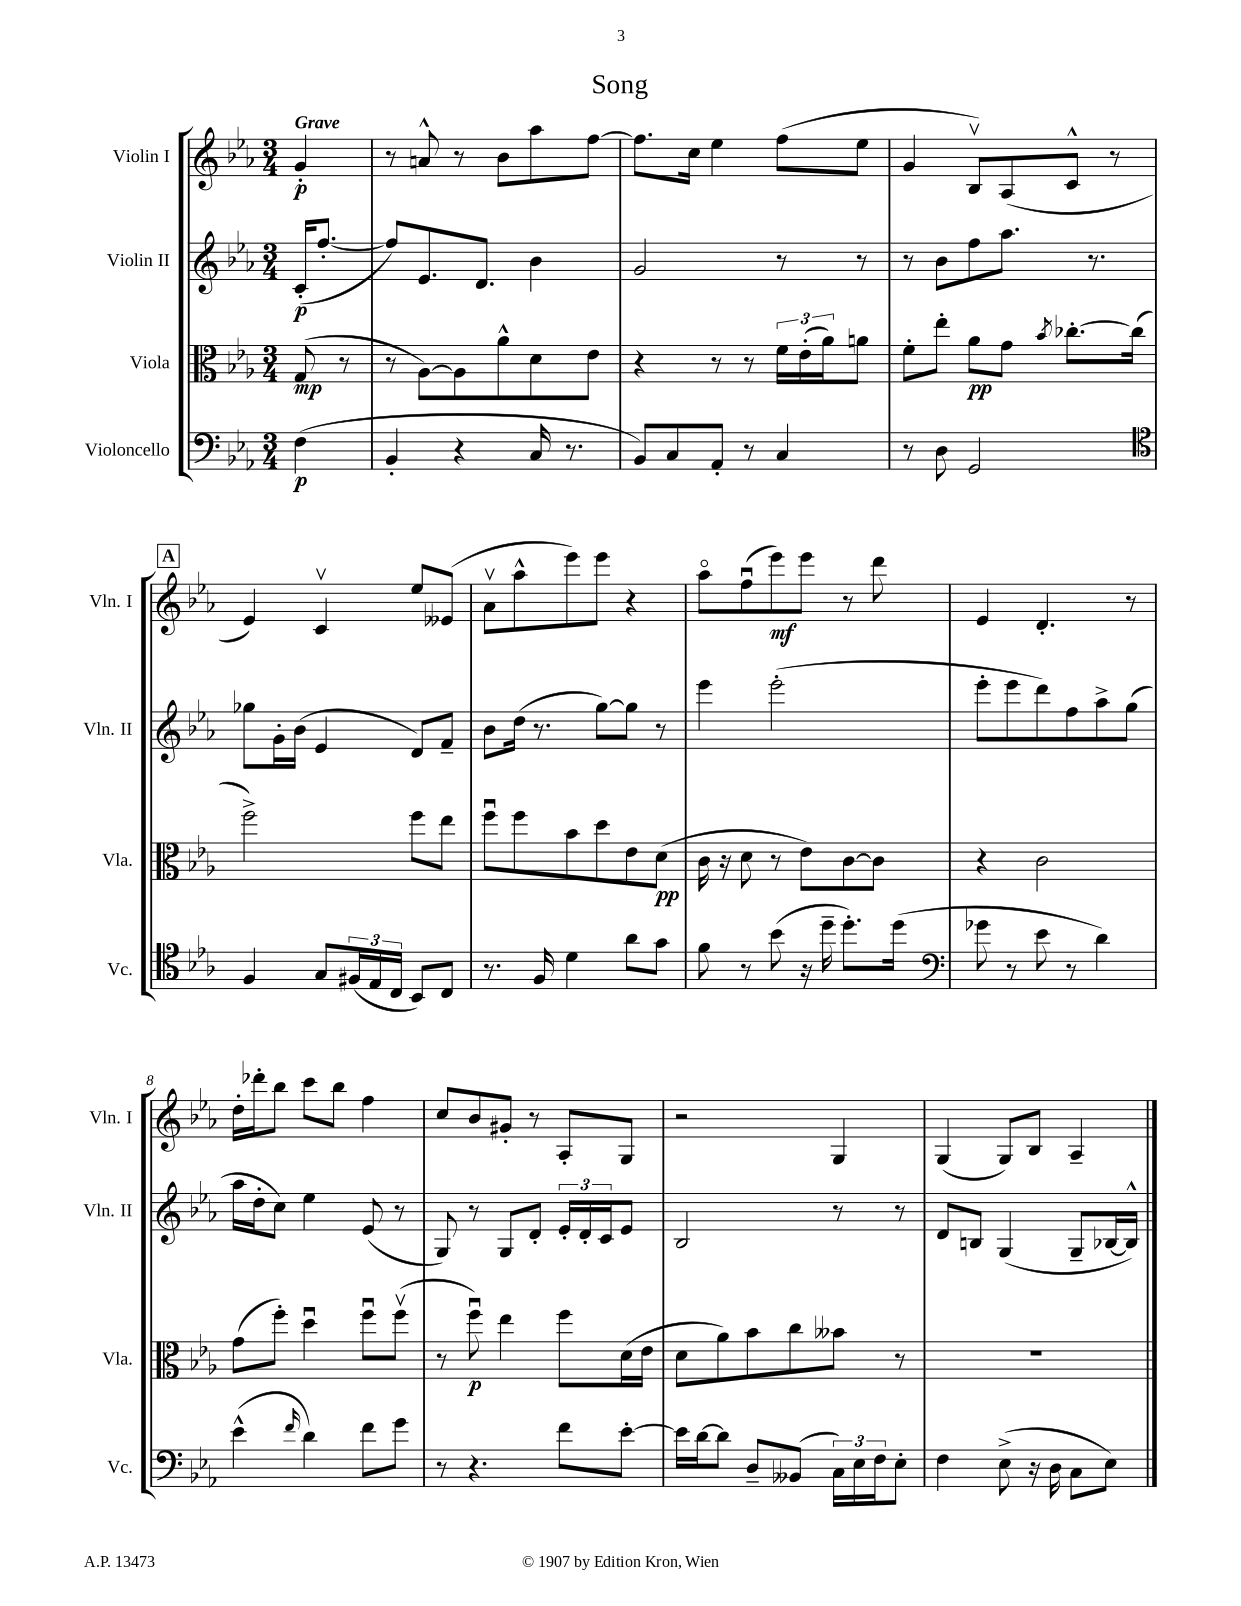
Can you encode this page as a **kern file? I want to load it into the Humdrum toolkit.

**kern	**dynam	**kern	**dynam	**kern	**dynam	**kern	**dynam
*part4	*part4	*part3	*part3	*part2	*part2	*part1	*part1
*staff4	*staff4	*staff3	*staff3	*staff2	*staff2	*staff1	*staff1
*I"Violoncello	*	*I"Viola	*	*I"Violin II	*	*I"Violin I	*
*I'Vc.	*	*I'Vla.	*	*I'Vln. II	*	*I'Vln. I	*
*clefF4	*	*clefC3	*	*clefG2	*	*clefG2	*
*k[b-e-a-]	*	*k[b-e-a-]	*	*k[b-e-a-]	*	*k[b-e-a-]	*
*M3/4	*	*M3/4	*	*M3/4	*	*M3/4	*
=	=	=	=	=	=	=	=
!	!	!	!	!	!	!LO:TX:a:B:t=Grave	!
(4F\	p	(8G/	mp	(16c'/KL	p	4g'/	p
.	.	.	.	[8.ff'/J	.	.	.
.	.	8r	.	.	.	.	.
=1	=1	=1	=1	=1	=1	=1	=1
4BB-'/	.	8r	.	8ff/L])	.	8r	.
.	.	[8A-\L)	.	8.e-/	.	8an^^/	.
4r	.	8A-\]	.	.	.	8r	.
.	.	.	.	8.d/J	.	.	.
.	.	8a-^^\	.	.	.	8b-\L	.
16C/	.	8d\	.	4b-\	.	8aa-\	.
8.r	.	.	.	.	.	.	.
.	.	8e-\J	.	.	.	[8ff\J	.
=2	=2	=2	=2	=2	=2	=2	=2
8BB-/L)	.	4r	.	2g/	.	8.ff\L]	.
8C/	.	.	.	.	.	.	.
.	.	.	.	.	.	16cc\Jk	.
8AA-'/J	.	8r	.	.	.	4ee-\	.
8r	.	8r	.	.	.	.	.
4C/	.	24f\LL	.	8r	.	(8ff\L	.
.	.	(24e-'\	.	.	.	.	.
.	.	24a-\J)	.	.	.	.	.
.	.	8an\J	.	8r	.	8ee-\J	.
=3	=3	=3	=3	=3	=3	=3	=3
8r	.	8f'\L	.	8r	.	4g/	.
8D\	.	8ee-'\J	.	8b-\L	.	.	.
2GG/	.	8a-\L	pp	8ff\	.	8B-v/L)	.
.	.	8g\J	.	8.aa-\J	.	(8A-/	.
.	.	8qb-/	.	.	.	.	.
.	.	[8.cc-X'\L	.	.	.	8c^^/J	.
.	.	.	.	8.r	.	.	.
.	.	.	.	.	.	8r	.
.	.	(16cc-\Jk]	.	.	.	.	.
!!LO:LB:g=z
!!LO:REH:place=s1:t=A
=4	=4	=4	=4	=4	=4	=4	=4
*clefC4	*	*	*	*	*	*	*
4F/	.	2ff^\)	.	8gg-X\L	.	4e-/)	.
.	.	.	.	16g'\L	.	.	.
.	.	.	.	(16b-\JJ	.	.	.
8G/L	.	.	.	4e-/	.	4cv/	.
(24F#X/L	.	.	.	.	.	.	.
24E-/	.	.	.	.	.	.	.
24C/JJ	.	.	.	.	.	.	.
8BB-/L)	.	8ff\L	.	8d/L)	.	8ee-/L	.
8C/J	.	8ee-\J	.	8f~/J	.	(8e--X/J	.
=5	=5	=5	=5	=5	=5	=5	=5
8.r	.	8ffu\L	.	8b-\L	.	8a-v\L	.
.	.	8ff\	.	(16dd\Jk	.	8aa-^^\	.
16F/	.	.	.	8.r	.	.	.
4d\	.	8b-\	.	.	.	8eee-\)	.
.	.	8dd\	.	[8gg\L)	.	8eee-\J	.
8a-\L	.	8e-\	.	8gg\J]	.	4r	.
8g\J	.	(8d\J	pp	8r	.	.	.
=6	=6	=6	=6	=6	=6	=6	=6
8f\	.	16c\	.	4eee-\	.	8aa-\L	.
.	.	16r	.	.	.	.	.
8r	.	8d\	.	.	.	(8ffu\	.
(8b-\	.	8r	.	(2eee-'\	.	8eee-\)	mf
16r	.	8e-\L)	.	.	.	8eee-\J	.
16dd~\	.	.	.	.	.	.	.
8.dd'\L)	.	[8c\	.	.	.	8r	.
.	.	8c\J]	.	.	.	8ddd\	.
(16dd\Jk	.	.	.	.	.	.	.
=7	=7	=7	=7	=7	=7	=7	=7
*clefF4	*	*	*	*	*	*	*
8g-X\	.	4r	.	8eee-'\L	.	4e-/	.
8r	.	.	.	8eee-\	.	.	.
8e-\	.	2c\	.	8ddd\)	.	4.d'/	.
8r	.	.	.	8ff\	.	.	.
4d\)	.	.	.	8aa-^\	.	.	.
.	.	.	.	(8gg\J	.	8r	.
!!LO:LB:g=z
=8	=8	=8	=8	=8	=8	=8	=8
(4e-^^\	.	(8g\L	.	16aa-\LL	.	16dd'\LL	.
.	.	.	.	16dd'\J	.	16ddd-X'\J	.
.	.	8ff'\J)	.	8cc\J)	.	8bb-\J	.
16qqf/	.	.	.	.	.	.	.
4d\)	.	4ddu\	.	4ee-\	.	8ccc\L	.
.	.	.	.	.	.	8bb-\J	.
8f\L	.	8ffu\L	.	(8e-/	.	4ff\	.
8g\J	.	(8ffv\J	.	8r	.	.	.
=9	=9	=9	=9	=9	=9	=9	=9
8r	.	8r	.	8G/)	.	8cc/L	.
4.r	.	8ffu\)	p	8r	.	8b-/	.
.	.	4ee-\	.	8G/L	.	8g#X'/J	.
.	.	.	.	8d'/J	.	8r	.
8f\L	.	8ff\L	.	24e-'/LL	.	8A-'/L	.
.	.	.	.	24d'/	.	.	.
.	.	.	.	24c/J	.	.	.
[8e-'\J	.	(16d\L	.	8e-/J	.	8G/J	.
.	.	16e-\JJ	.	.	.	.	.
=10	=10	=10	=10	=10	=10	=10	=10
16e-\LL]	.	8d\L	.	2B-/	.	2r	.
[16d\J	.	.	.	.	.	.	.
8d\J]	.	8a-\)	.	.	.	.	.
8D~/L	.	8b-\	.	.	.	.	.
(8BB--X/J	.	8cc\	.	.	.	.	.
24C\LL)	.	8b--X\J	.	8r	.	4G/	.
24E-\	.	.	.	.	.	.	.
24F\J	.	.	.	.	.	.	.
8E-'\J	.	8r	.	8r	.	.	.
=11	=11	=11	=11	=11	=11	=11	=11
4F\	.	2.r	.	8d/L	.	(4G/	.
.	.	.	.	8Bn/J	.	.	.
(8E-^\	.	.	.	(4G/	.	8G/L)	.
16r	.	.	.	.	.	8B-/J	.
16D\	.	.	.	.	.	.	.
8C\L	.	.	.	8G~/L	.	4A-~/	.
8E-\J)	.	.	.	[16B-X/L	.	.	.
.	.	.	.	16B-^^/JJ])	.	.	.
==	==	==	==	==	==	==	==
*-	*-	*-	*-	*-	*-	*-	*-
